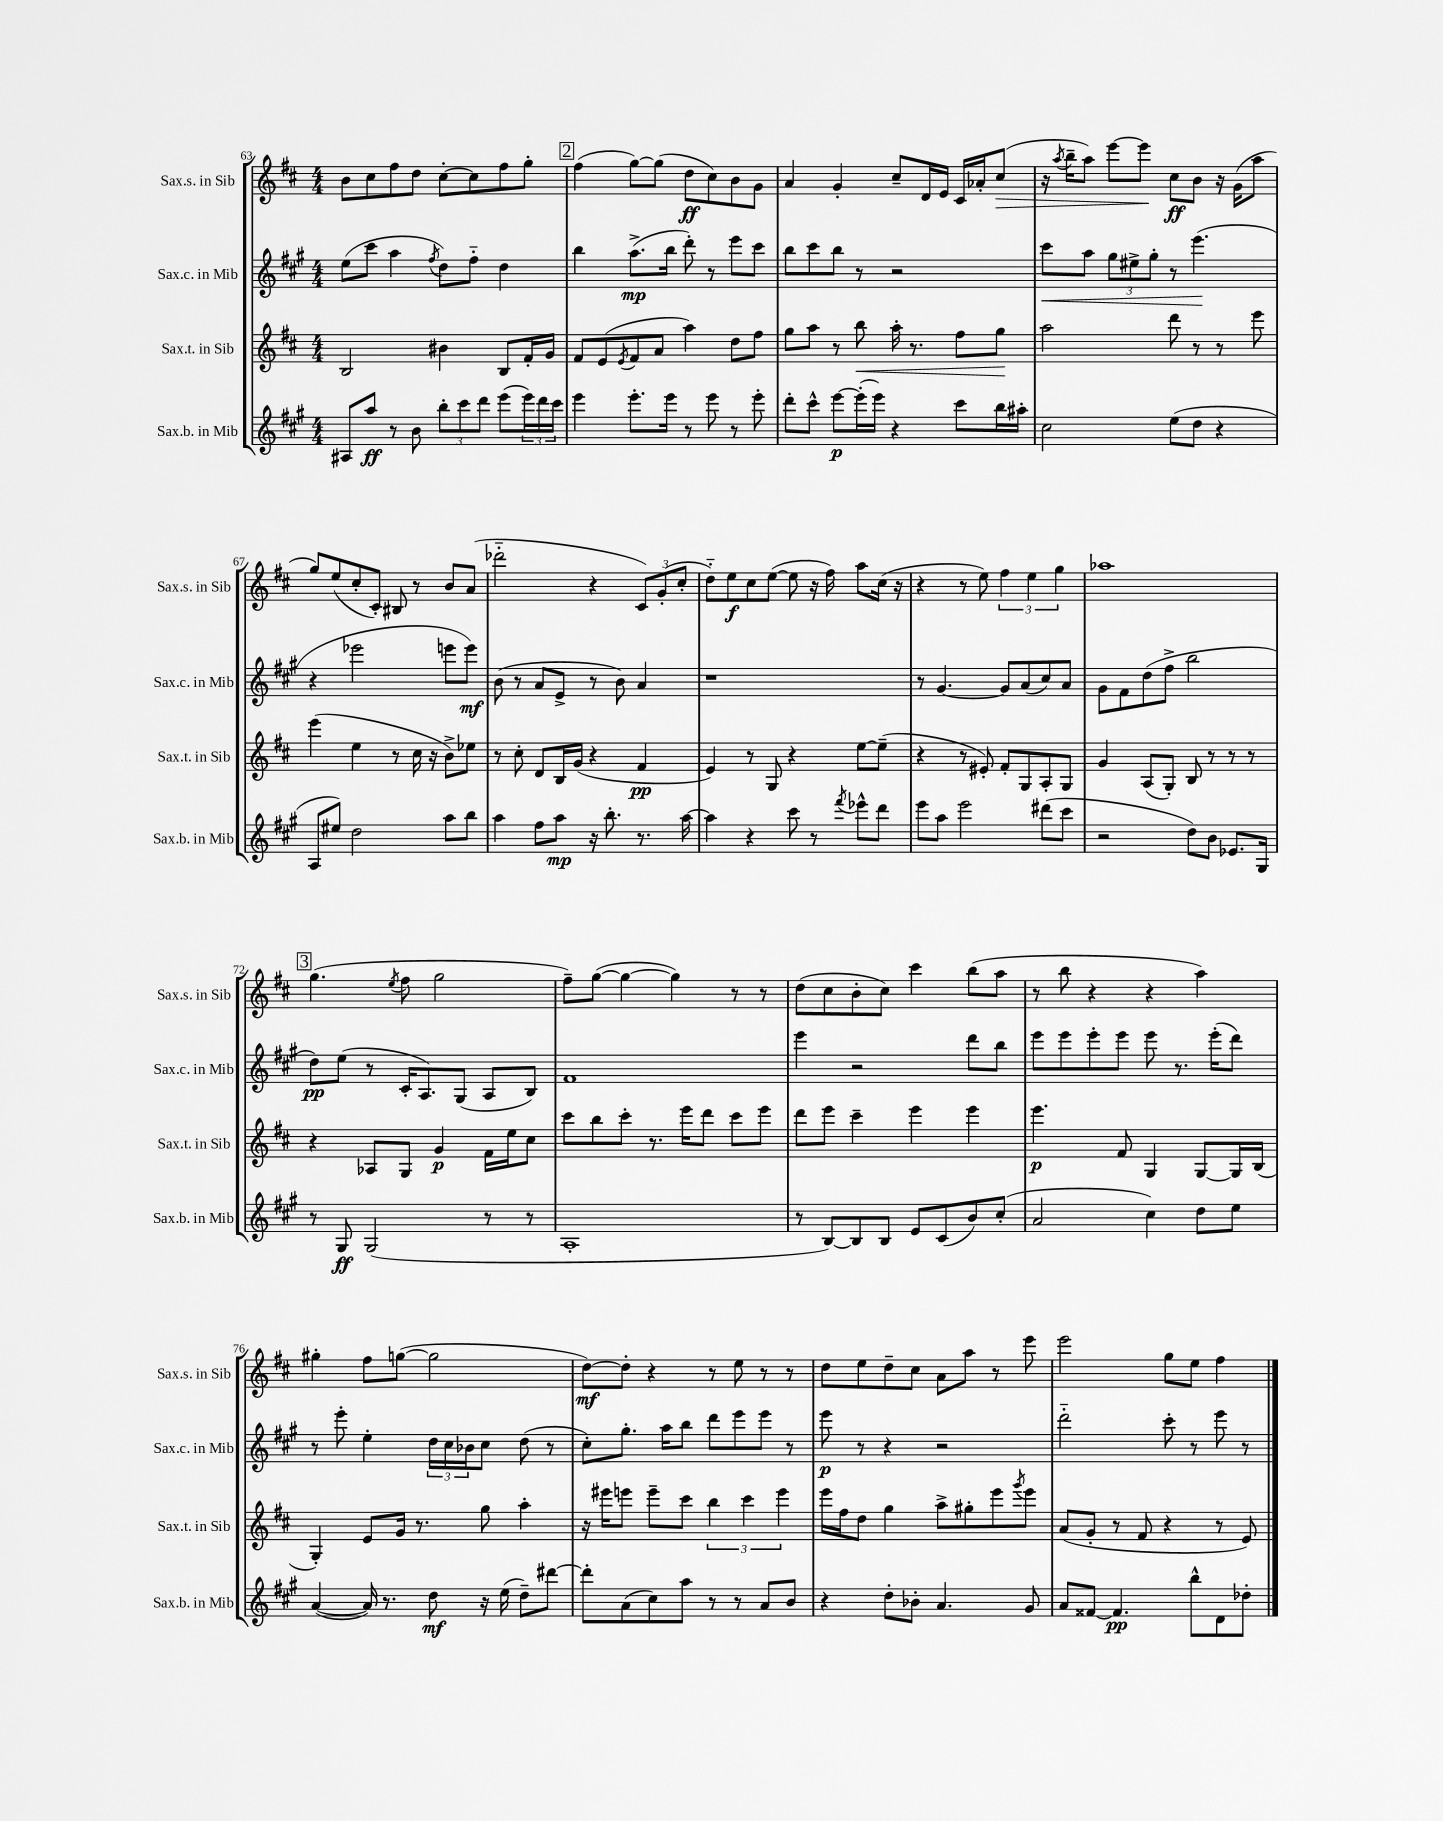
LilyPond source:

<<
\new StaffGroup <<
\new Staff = "s0" \with { instrumentName = "Sax.s. in Sib" shortInstrumentName = "Sax.s. in Sib" } {
    \clef treble \key d \major \numericTimeSignature \time 4/4
    b'8 cis''8 fis''8 d''8 cis''8~-. cis''8 fis''8 g''8-. |
    \mark \markup { \box "2" } fis''4( g''8~) g''8( d''8\ff cis''8) b'8 g'8 |
    a'4 g'4-. cis''8-- d'16 e'16 cis'16 aes'16-. cis''8\>( |
    r16 \acciaccatura { a''8 } b''16-- a''8) e'''8~ e'''8\! cis''8\ff b'8 r16 g'16( a''8 |
    g''8) e''8( cis''8-. cis'8-.) bis8 r8 b'8 a'8( |
    des'''2-_ r4 \tuplet 3/2 { cis'8) g'8-.( cis''8-. } |
    d''8-_) e''8\f cis''8 e''8~( e''8 r16 fis''16) a''8 cis''16( r16 |
    r4 r8 e''8) \tuplet 3/2 { fis''4 e''4 g''4 } |
    aes''1 |
    \mark \markup { \box "3" } g''4.( \acciaccatura { e''8 } fis''8 g''2 |
    fis''8--) g''8~( g''4~ g''4) r8 r8 |
    d''8( cis''8 b'8-. cis''8) cis'''4 b''8( a''8 |
    r8 b''8 r4 r4 a''4) |
    gis''4-. fis''8 g''8~( g''2 |
    d''8~\mf) d''8-. r4 r8 e''8 r8 r8 |
    d''8 e''8 d''8-- cis''8 a'8 a''8 r8 e'''8 |
    e'''2 g''8 e''8 fis''4 \bar "|." |
}
\new Staff = "s1" \with { instrumentName = "Sax.c. in Mib" shortInstrumentName = "Sax.c. in Mib" } {
    \clef treble \key a \major \numericTimeSignature \time 4/4
    e''8( cis'''8 a''4 \acciaccatura { fis''8 } d''8) fis''8-_ d''4 |
    \mark \markup { \box "2" } b''4 a''8.->\mp( b''16 d'''8-.) r8 e'''8 cis'''8 |
    b''8 cis'''8 b''8 r8 r2 |
    cis'''8\< a''8 \tuplet 3/2 { gis''8 eis''8-> gis''8-. } r8 e'''4.\!( |
    r4 ees'''2 e'''8 e'''8\mf) |
    b'8( r8 a'8 e'8-> r8 b'8) a'4 |
    r1 |
    r8 gis'4.~ gis'8 a'8( cis''8) a'8 |
    gis'8 fis'8 d''8( fis''8-> b''2 |
    \mark \markup { \box "3" } d''8\pp) e''8( r8 cis'16-. a8.) gis8( a8 b8) |
    fis'1 |
    e'''4 r2 d'''8 b''8 |
    e'''8 e'''8 e'''8-. e'''8 e'''8 r8. e'''16-.( d'''8) |
    r8 e'''8-. e''4-. \tuplet 3/2 { d''16 cis''16 bes'16 } cis''8 d''8( r8 |
    cis''8-.) gis''8.-. a''16 b''8 d'''8 e'''8 e'''8 r8 |
    e'''8\p r8 r4 r2 |
    d'''2-_ cis'''8-. r8 e'''8 r8 \bar "|." |
}
\new Staff = "s2" \with { instrumentName = "Sax.t. in Sib" shortInstrumentName = "Sax.t. in Sib" } {
    \clef treble \key d \major \numericTimeSignature \time 4/4
    b2 bis'4 b8 fis'16-. g'16 |
    \mark \markup { \box "2" } fis'8 e'8( \acciaccatura { e'8 } fis'8 a'8 a''4) d''8 fis''8 |
    g''8 a''8 r8 b''8\< a''16-. r8. fis''8 g''8\! |
    a''2 d'''8 r8 r8 e'''8 |
    e'''4( e''4 r8 cis''16 r16 b'8->) ees''8 |
    r8 cis''8-. d'8 b16 g'16( r4 fis'4\pp |
    e'4) r8 g8 r4 e''8~ e''8--( |
    r4 r8 eis'8-.) fis'8-. g8 a8-. g8 |
    g'4 a8( g8-.) b8 r8 r8 r8 |
    \mark \markup { \box "3" } r4 aes8 g8 g'4\p fis'16 e''16 cis''8 |
    cis'''8 b''8 cis'''8-. r8. e'''16 d'''8 cis'''8 e'''8 |
    d'''8 e'''8 cis'''4-- e'''4 e'''4 |
    e'''4.\p fis'8 g4 g8~ g16 b16( |
    g4-.) e'8 g'16 r8. g''8 a''4-. |
    r16 eis'''16 e'''8 e'''8-- cis'''8 \tuplet 3/2 { b''4 cis'''4 e'''4 } |
    e'''16 fis''16 d''8 g''4 a''8-> gis''8-. e'''8 \acciaccatura { g'''8 } e'''8 |
    a'8( g'8-. r8 fis'8 r4 r8 e'8) \bar "|." |
}
\new Staff = "s3" \with { instrumentName = "Sax.b. in Mib" shortInstrumentName = "Sax.b. in Mib" } {
    \clef treble \key a \major \numericTimeSignature \time 4/4
    ais8 a''8\ff r8 b'8 \tuplet 3/2 { b''8-. cis'''8 d'''8 } e'''8( \tuplet 3/2 { e'''16) d'''16 cis'''16 } |
    \mark \markup { \box "2" } e'''4 e'''8.-. e'''16 r8 e'''8 r8 e'''8-. |
    d'''8-. cis'''8-^ e'''8~\p e'''16-.( e'''16) r4 cis'''8 b''16 ais''16-. |
    cis''2 e''8( d''8 r4 |
    a8 eis''8) d''2 a''8 b''8 |
    a''4 fis''8 a''8\mp r16 b''8.-. r8. a''16~ |
    a''4 r4 cis'''8 r8 \acciaccatura { fis'''8 } ees'''8-^ d'''8 |
    e'''8 a''8 e'''2 dis'''8( cis'''8 |
    r2 d''8) b'8 ees'8. gis16 |
    \mark \markup { \box "3" } r8 gis8\ff gis2( r8 r8 |
    a1-. |
    r8 b8~) b8 b8 e'8 cis'8( b'8) cis''8-.( |
    a'2 cis''4) d''8 e''8 |
    a'4~( a'16) r8. d''8\mf r16 e''16( d''8--) dis'''8~ |
    dis'''8-. a'8( cis''8) a''8 r8 r8 a'8 b'8 |
    r4 d''8-. bes'8-. a'4. gis'8 |
    a'8 fisis'8~ fisis'4.\pp b''8-^ d'8 des''8-. \bar "|." |
}
>>
>>
\layout { \context { \Score currentBarNumber = #63 } }
